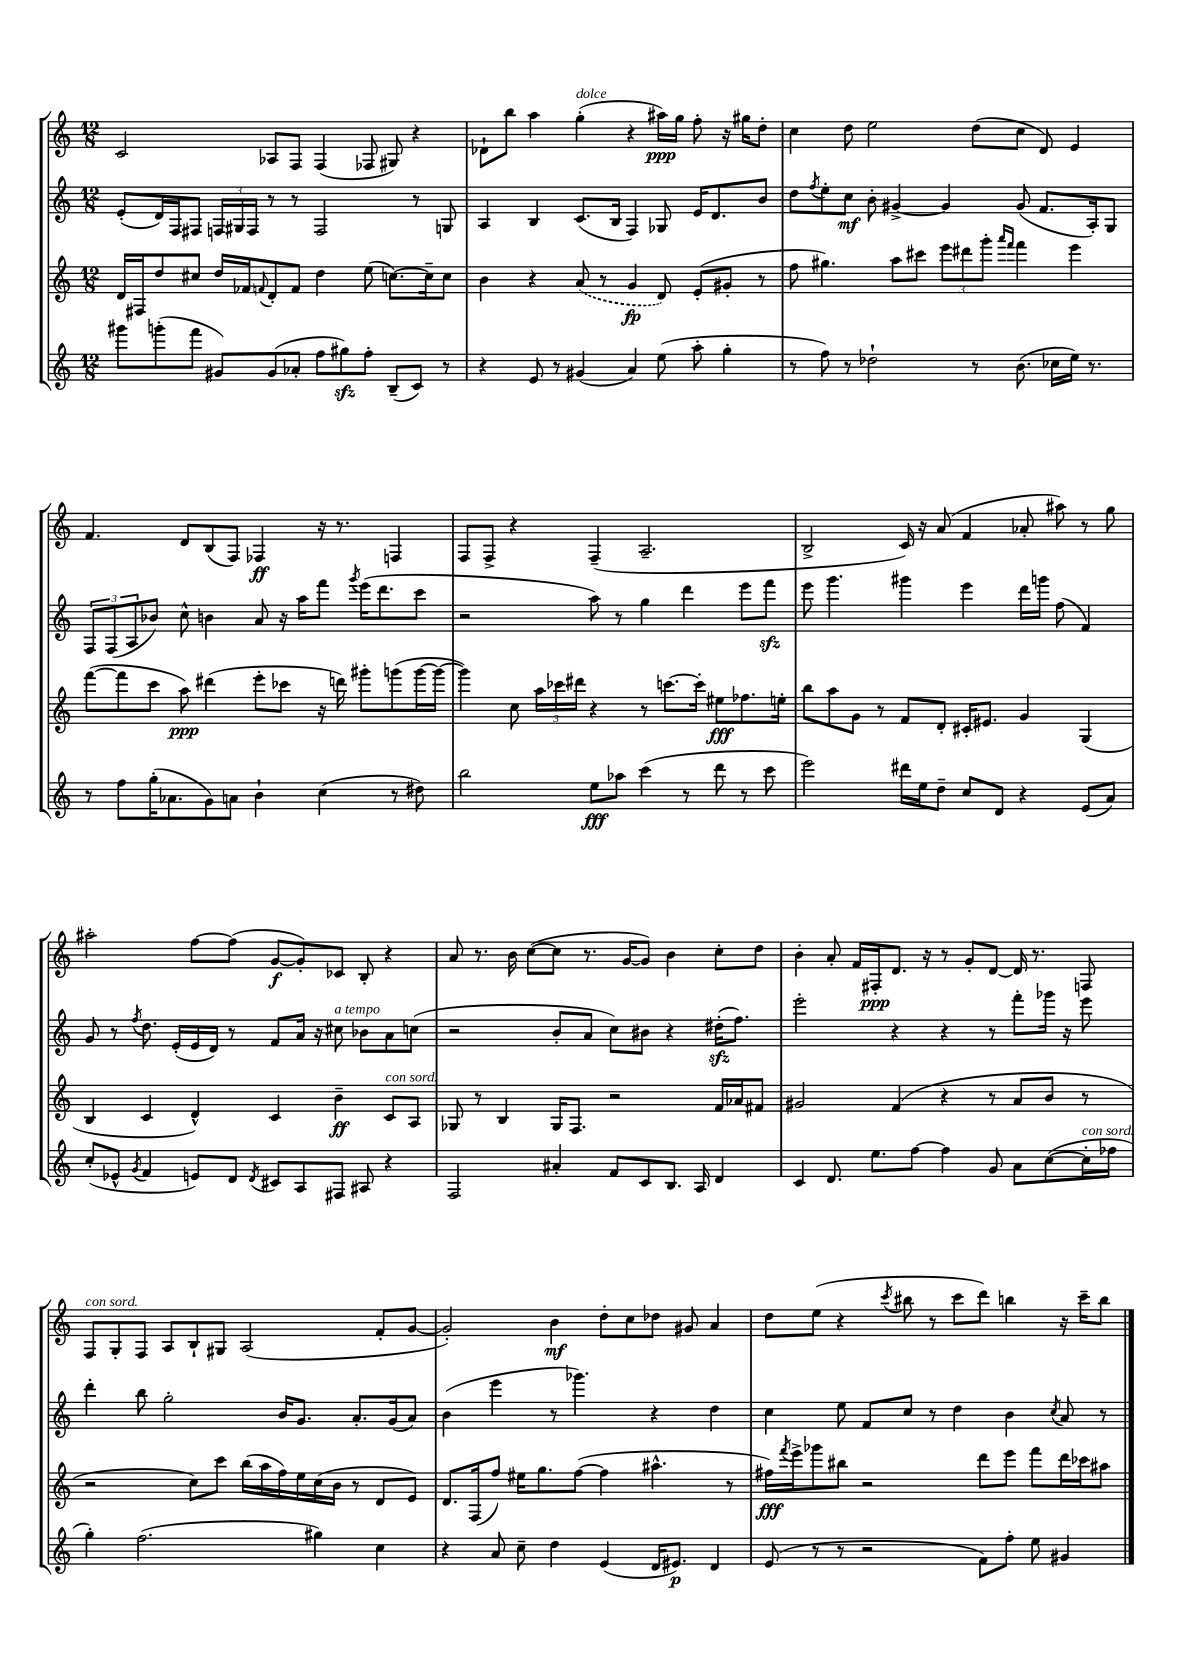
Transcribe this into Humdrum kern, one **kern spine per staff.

**kern	**kern	**kern	**kern
*staff4	*staff3	*staff2	*staff1
*clefG2	*clefG2	*clefG2	*clefG2
*k[]	*k[]	*k[]	*k[]
*M12/8	*M12/8	*M12/8	*M12/8
8ggg#	16d	(8e'	2c
.	16F#	.	.
(8ggg'	8dd	16d)	.
.	.	16F	.
8fff	8cc#	8F#	.
8g#)	16dd	24F	.
.	.	24G#	.
.	16f-	.	.
.	.	24F	.
.	8qqf	.	.
(8g#	8d'	8r	8A-
8a-'	8f	8r	8F
8ff	4dd	2F	(4F
8gg#)	.	.	.
8ff'	(8ee	.	8F-
(8B~	[8.cc)	.	8G#)
8c)	.	8r	4r
.	16cc~]	.	.
8r	8cc	8G	.
=	=	=	=
4r	4b	4A	8d-`
.	.	.	8bb
8e	4r	4B	4aa
8r	.	.	.
(4g#	(8a	(8.c	(4gg'
.	8r	.	.
.	.	16B	.
4a)	4g	4F)	4r
(8ee	8d)	8G-	16aa#)
.	.	.	16gg
8aa'	(8e'	16e	8ff'
.	.	8.d	.
4gg'	8g#'	.	16r
.	.	.	16gg#
.	8r	8b	8dd'
=	=	=	=
8r	8ff	8dd	4cc
.	.	8qff	.
8ff)	4.gg#)	8ee'	.
8r	.	8cc	8dd
2dd-`	.	8b'	2ee
.	8aa	[4g#^	.
.	8ccc#	.	.
.	12eee	4g#]	.
.	12ddd#	.	.
8r	.	.	(8dd
.	12ggg'	.	.
.	16qqaaa	.	.
.	16qqfff	.	.
(8.b	4fff	(8g#	8cc
.	.	8.f	8d)
16cc-	.	.	.
16ee)	4eee	.	4e
8.r	.	16A')	.
.	.	8G	.
=	=	=	=
8r	([8fff	12F	4.f
.	.	(12F	.
8ff	8fff]	.	.
.	.	12A	.
(16gg'	8ccc	8b-)	.
8.a-	.	.	.
.	8aa)	8cc^^	8d
8g)	(4ddd#	4b	(8B
8a	.	.	8F)
4b`	8eee'	8a	4F-
.	8ccc-	16r	.
.	.	16aa	.
(4cc	16r	8fff	16r
.	16ddd)	.	8.r
.	.	8qggg	.
.	8ggg#'	(16eee	.
.	.	8.ddd	.
8r	(8ggg	.	4F
8dd#)	[16ggg	8ccc	.
.	16ggg_	.	.
=	=	=	=
2bb	4ggg])	2r	8F
.	.	.	8F^
.	8cc	.	4r
.	24aa	.	.
.	24ccc-	.	.
.	24ddd#	.	.
8ee	4r	8aa)	(4F~
8aa-	.	8r	.
(4ccc	8r	4gg	2.A~
.	[8.ccc	.	.
8r	.	4ddd	.
.	16ccc']	.	.
8ddd	8ee#	.	.
8r	8.ff-	8eee	.
8ccc	.	8fff	.
.	16ee'	.	.
=	=	=	=
2eee)	8bb	8eee	2B^
.	8aa	4.ggg	.
.	8g	.	.
.	8r	.	.
16ddd#	8f	4ggg#	16c)
16ee	.	.	16r
8dd~	8d'	.	(8a
8cc	16c#'	4eee	4f
.	8.e#	.	.
8d	.	.	.
4r	4g	16ddd	8a-'
.	.	16ggg	.
.	.	(8ff	8aa#)
(8e	(4G	4f)	8r
8a)	.	.	8gg
=	=	=	=
(8cc'	4B	8g	2aa#'
8e-^^	.	8r	.
8qg	.	8qff	.
4f	4c	8.dd	.
.	.	(16e'	.
8e)	4d^^)	16e	[8ff
.	.	16d)	.
8d	.	8r	(8ff]
8qd	.	.	.
8c#	4c	8f	[8g
8A	.	16a	8g'])
.	.	16r	.
8F#	4b~	8cc#	8c-
8A#	.	8b-	8B'
4r	8c	8a	4r
.	8A	(8cc	.
=	=	=	=
2F	8G-	2r	8a
.	8r	.	8.r
.	4B	.	.
.	.	.	16b
.	.	.	([8cc
4a#'	16G-	8b'	8cc]
.	8.F	.	.
.	.	8a	8.r
8f	2r	8cc)	.
.	.	.	[16g
8c	.	8b#	8g])
8.B	.	4r	4b
16A	.	.	.
4d	16f	(16dd#'	8cc'
.	16a-	8.ff)	.
.	8f#	.	8dd
=	=	=	=
4c	2g#	2eee'	4b'
8.d	.	.	8a'
.	.	.	16f
8.ee	.	.	16F#'
.	(4f	4r	8.d
[8ff	.	.	.
.	.	.	16r
4ff]	4r	4r	8r
.	.	.	8g'
8g	8r	8r	[8d
8a	8a	8fff'	16d]
.	.	.	8.r
([8cc	8b	16ggg-	.
.	.	16r	.
16cc']	8r	8eee	8F
16ff-	.	.	.
=	=	=	=
4gg')	2r	4ddd'	8F
.	.	.	8G'
(2.ff	.	8bb	8F
.	.	2gg'	8A
.	8cc)	.	8B`
.	8ccc	.	8G#
.	(16bb	.	(2A
.	16aa	.	.
.	16ff)	16b	.
.	16ee	8.g	.
4gg#)	(16cc	.	.
.	16b	.	.
.	8r	8.a'	.
4cc	8d	.	8f'
.	.	(16g	.
.	8e)	8a)	[8g
=	=	=	=
4r	8.d	(4b	2g'])
.	(16F	.	.
8a	8ff)	4eee	.
8cc~	16ee#	.	.
.	8.gg	.	.
4dd	.	8r	4b
.	([8ff	4.ggg-)	.
(4e	4ff]	.	8dd'
.	.	.	8cc
16d	4.aa#^^	4r	8dd-
8.e#)	.	.	.
.	.	.	8g#
4d	.	4dd	4a
.	8r	.	.
=	=	=	=
(8e	16ff#)	4cc	8dd
.	8qfff	.	.
.	16eee^	.	.
8r	8ggg-	.	(8ee
8r	8bb#	8ee	4r
2r	2r	8f	.
.	.	.	8qccc
.	.	8cc	8bb#
.	.	8r	8r
.	.	4dd	8ccc
8f)	8ddd	.	8ddd)
8ff'	8eee	4b	4bb
8ee	8fff	.	.
.	.	8qcc	.
4g#	16ddd	8a	16r
.	16ccc-	.	16ccc~
.	8aa#	8r	8bb
==	==	==	==
*-	*-	*-	*-
